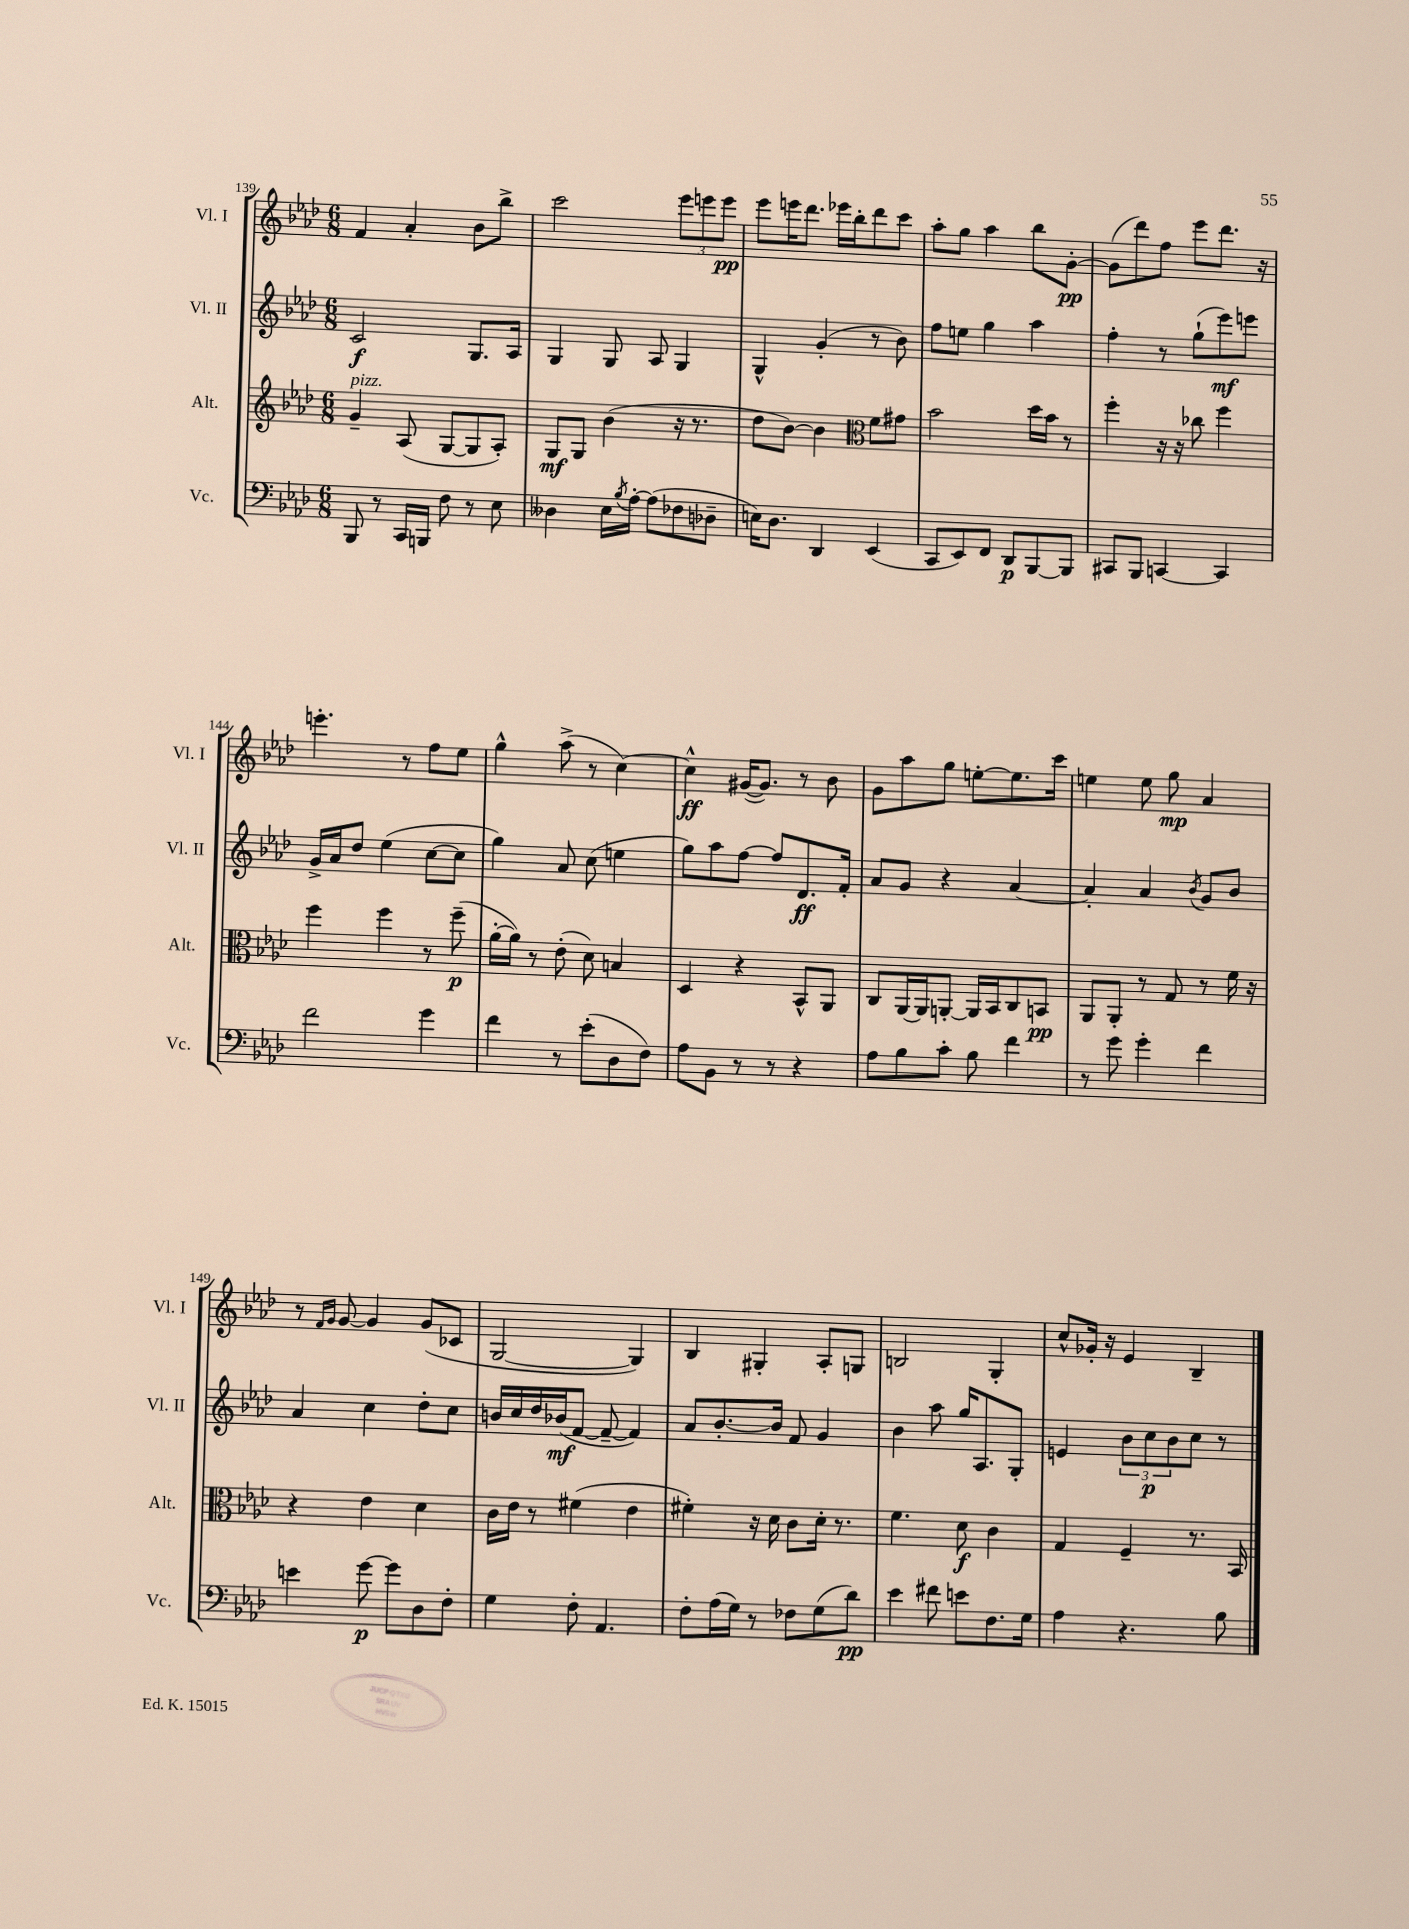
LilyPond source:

<<
\new StaffGroup <<
\new Staff = "s0" \with { instrumentName = "Vl. I" shortInstrumentName = "Vl. I" } {
    \clef treble \key aes \major \numericTimeSignature \time 6/8
    f'4 aes'4-. bes'8 bes''8-> |
    c'''2 \tuplet 3/2 { ees'''8 e'''8 e'''8\pp } |
    ees'''8 e'''16 des'''8. ees'''16 bes''16-. des'''8 c'''8 |
    aes''8-. g''8 aes''4 bes''8 g'8~-.\pp |
    g'8( des'''8) f''8 ees'''8 des'''8. r16 |
    e'''4.-. r8 f''8 ees''8 |
    g''4-^ aes''8->( r8 c''4~) |
    c''4-^\ff gis'16~( gis'8.) r8 bes'8 |
    g'8 aes''8 g''8 e''8~-. e''8. c'''16 |
    e''4 e''8 g''8\mp aes'4 |
    r8 \grace { f'16 g'16 } g'8~ g'4 g'8( ces'8 |
    g2~ g4) |
    bes4 gis4-. aes8-. g8 |
    b2 g4-. |
    c''8-^ ges'16-. r16 ees'4 bes4-- \bar "|." |
}
\new Staff = "s1" \with { instrumentName = "Vl. II" shortInstrumentName = "Vl. II" } {
    \clef treble \key aes \major \numericTimeSignature \time 6/8
    c'2\f g8. aes16 |
    g4 g8 aes8 g4 |
    g4-^ g'4-.( r8 bes'8) |
    f''8 e''8 g''4 aes''4 |
    f''4-. r8 g''8-!( ees'''8\mf) e'''8 |
    g'16-> aes'16 des''8 ees''4( c''8~ c''8 |
    g''4) aes'8 c''8( e''4 |
    g''8) aes''8 f''8~ f''8 des'8.\ff f'16-. |
    aes'8 g'8 r4 aes'4~ |
    aes'4-. aes'4 \acciaccatura { bes'8 } g'8 bes'8 |
    aes'4 c''4 des''8-. c''8 |
    b'16 c''16 des''16 bes'16\mf( f'8~ f'8~-- f'4) |
    aes'8 bes'8.~-. bes'16 f'8 g'4 |
    bes'4 aes''8 g''16 aes8. g8-. |
    e'4 \tuplet 3/2 { bes'8 c''8\p bes'8 } c''8 r8 \bar "|." |
}
\new Staff = "s2" \with { instrumentName = "Alt." shortInstrumentName = "Alt." } {
    \clef treble \key aes \major \numericTimeSignature \time 6/8
    g'4--^\markup { \italic "pizz." } aes8( g8~ g8 aes8-.) |
    g8\mf g8 bes'4( r16 r8. |
    des''8 bes'8~) bes'4 \clef alto f'8 gis'8 |
    bes'2 des''16 bes'16 r8 |
    f''4-. r16 r16 ces''8 f''4 |
    f''4 f''4 r8 f''8--\p( |
    aes'16~-. aes'16) r8 ees'8-.( des'8) b4 |
    des4 r4 bes,8-^ aes,8 |
    c8 aes,16~ aes,16 a,8~-. a,16 bes,16 c8 b,8\pp |
    aes,8 aes,8-. r8 g8 r8 f'16 r16 |
    r4 ees'4 des'4 |
    c'16 ees'16 r8 fis'4( ees'4 |
    fis'4-.) r16 des'16 c'8 des'16-. r8. |
    f'4. des'8\f c'4 |
    g4 f4-- r8. bes,16 \bar "|." |
}
\new Staff = "s3" \with { instrumentName = "Vc." shortInstrumentName = "Vc." } {
    \clef bass \key aes \major \numericTimeSignature \time 6/8
    bes,,8 r8 c,16 b,,16 f8 r8 ees8 |
    deses4 ees16 \acciaccatura { bes8 } aes16~-. aes8( fes8 des8-- |
    e16) des8. des,4 ees,4( |
    c,8 ees,8) f,8 des,8\p bes,,8~ bes,,8 |
    cis,8 bes,,8 c,4~ c,4 |
    f'2 g'4 |
    f'4 r8 ees'8-.( des8 f8) |
    aes8 bes,8 r8 r8 r4 |
    aes8 bes8 c'8-. bes8 f'4 |
    r8 g'8 g'4-. f'4 |
    e'4 g'8~\p g'8 des8 f8-. |
    g4 f8-. aes,4. |
    f8-. aes16( g16) r8 fes8 g8( des'8\pp) |
    ees'4 fis'8 e'8 f8. g16 |
    aes4 r4. bes8 \bar "|." |
}
>>
>>
\layout { \context { \Score currentBarNumber = #139 } }
